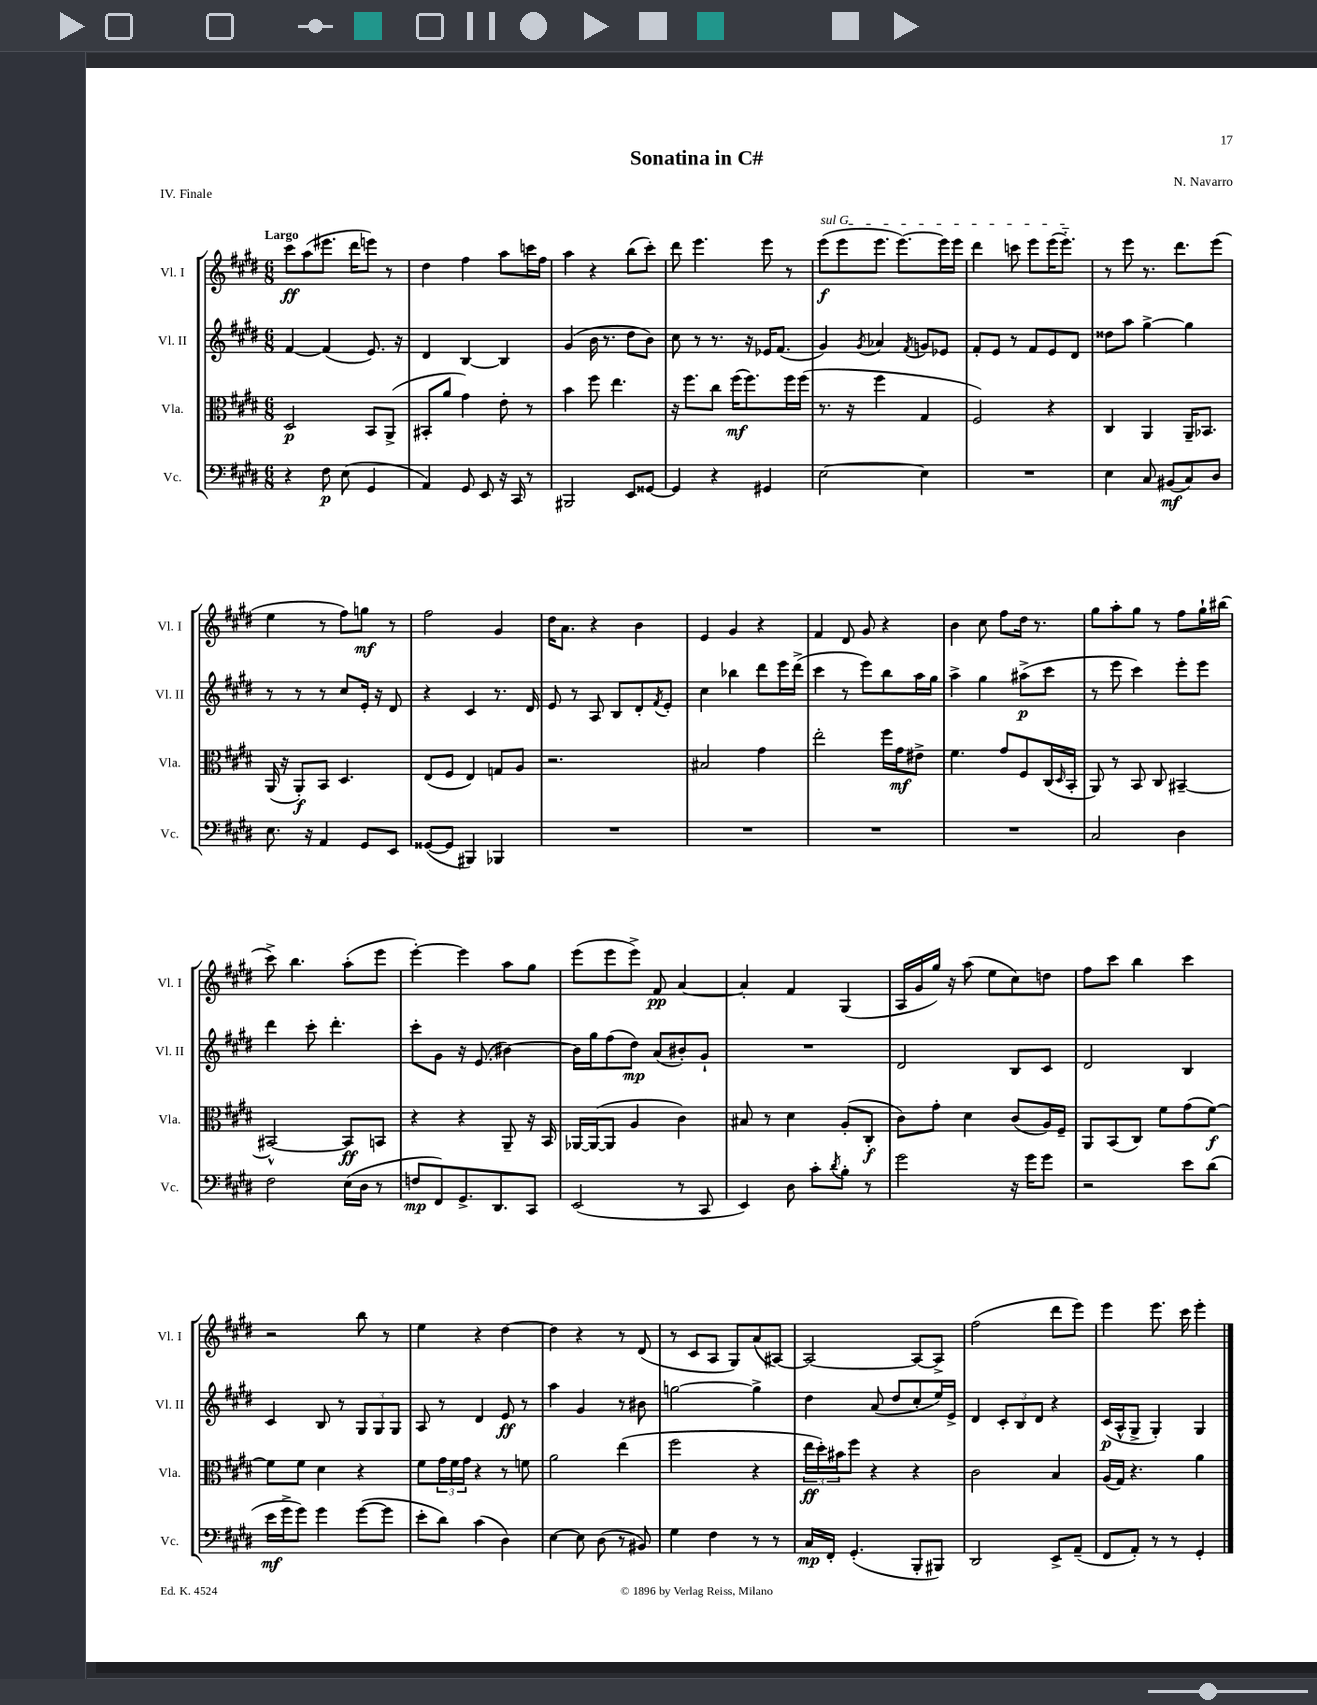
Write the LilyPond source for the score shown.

\header { title = "Sonatina in C#" composer = "N. Navarro" piece = "IV. Finale" }
<<
\new StaffGroup <<
\new Staff = "s0" \with { instrumentName = "Vl. I" shortInstrumentName = "Vl. I" } {
    \clef treble \key e \major \numericTimeSignature \time 6/8 \tempo "Largo"
    cis'''8\ff a''8( eis'''8. dis'''16 e'''8) r8 |
    dis''4 fis''4 a''8 c'''16 fis''16 |
    a''4 r4 b''8( cis'''8-.) |
    dis'''8 e'''4. e'''8 r8 |
    \once \override TextSpanner.bound-details.left.text = \markup { \italic "sul G" } e'''8\f\startTextSpan( e'''8 e'''8. e'''8.~) e'''16 e'''16 |
    dis'''4 c'''8 e'''8 e'''16( e'''8.-_\stopTextSpan) |
    r8 e'''8 r8. dis'''8. e'''8( |
    e''4 r8 fis''8) g''8\mf r8 |
    fis''2 gis'4 |
    dis''16 a'8. r4 b'4 |
    e'4 gis'4 r4 |
    fis'4 dis'8 gis'8 r4 |
    b'4 cis''8 fis''8 dis''16 r8. |
    gis''8 a''8-. gis''8 r8 fis''8 gis''16-! bis''16( |
    cis'''8->) b''4. a''8-.( e'''8 |
    e'''4~-.) e'''4 a''8 gis''8 |
    e'''8( e'''8 e'''8->) fis'8\pp a'4~ |
    a'4-. fis'4 gis4( |
    a16 gis'16 gis''16) r16 a''8( e''8 cis''8) d''8 |
    fis''8 cis'''8 b''4 cis'''4 |
    r2 b''8 r8 |
    e''4 r4 dis''4~ |
    dis''4 r4 r8 dis'8( |
    r8 cis'8 a8 gis8) a'8( ais8~) |
    ais2~ ais8~ ais8-> |
    fis''2( dis'''8 e'''8) |
    e'''4 e'''8. cis'''16 e'''4-. \bar "|." |
}
\new Staff = "s1" \with { instrumentName = "Vl. II" shortInstrumentName = "Vl. II" } {
    \clef treble \key e \major \numericTimeSignature \time 6/8
    fis'4~ fis'4( e'8.) r16 |
    dis'4 b4~ b4 |
    gis'4( b'16 r8. dis''8 b'8) |
    cis''8 r8 r8. r16 ees'16 fis'8.( |
    gis'4) \acciaccatura { gis'8 } aes'4 \acciaccatura { fis'8 } g'8 ees'8 |
    fis'8-. e'8 r8 fis'8 e'8 dis'8 |
    disis''8 a''8 gis''4~-> gis''4 |
    r8 r8 r8 cis''8 e'16-. r16 dis'8 |
    r4 cis'4 r8. dis'16 |
    e'8 r8 a8 b8 dis'8-. \acciaccatura { fis'8 } e'8-. |
    cis''4 bes''4 dis'''8 e'''16 dis'''16->( |
    cis'''4 r8 e'''8) b''8 a''16 gis''16 |
    a''4-> gis''4 ais''8->\p( cis'''8 |
    r8 e'''8 cis'''4) e'''8-. e'''8 |
    dis'''4 cis'''8-. dis'''4.-. |
    cis'''8-. gis'8 r16 e'8.( bis'4~) |
    bis'16 gis''16 fis''8( dis''8\mp) a'8( bis'8-.) gis'8-! |
    R2. |
    dis'2 b8 cis'8 |
    dis'2 b4 |
    cis'4 b8 r8 \tuplet 3/2 { gis8 gis8 gis8 } |
    a8 r8 dis'4 e'8\ff r8 |
    a''4 gis'4 r8 bis'8 |
    g''2~ g''4-> |
    dis''4 a'8( dis''8 cis''8-. e''16) e'16-> |
    dis'4 \tuplet 3/2 { cis'8-. b8 dis'8 } r4 |
    cis'16\p( a16-^ gis8-> gis4-.) gis4 \bar "|." |
}
\new Staff = "s2" \with { instrumentName = "Vla." shortInstrumentName = "Vla." } {
    \clef alto \key e \major \numericTimeSignature \time 6/8
    dis2\p b,8 a,8->( |
    bis,8-. a'8 gis'4) e'8-. r8 |
    b'4 fis''8 e''4. |
    r16 fis''8. cis''8 fis''16\mf( fis''8.) fis''16 fis''16( |
    r8. r16 fis''4 gis4 |
    fis2) r4 |
    cis4 a,4 a,16-- bes,8. |
    a,16( r16 a,8-.\f) b,8 dis4. |
    e8( fis8 e4) g8 a8 |
    r2. |
    bis2 gis'4 |
    e''2-. fis''16 gis'16\mf eis'8-> |
    fis'4. gis'8 fis8 cis16( \grace { dis16 } b,16-. |
    a,8) r8 b,8 cis8 bis,4~-- |
    bis,2~-^ bis,8\ff b,8 |
    r4 r4 a,8-- r16 b,16 |
    aes,16~ aes,16~( aes,8 a4 cis'4) |
    bis8 r8 dis'4 a8-.( cis8-.\f |
    cis'8) gis'8-. dis'4 cis'8( a16) fis16-- |
    a,8 b,8( cis8) fis'8 gis'8( fis'8~\f) |
    fis'8 fis'8 dis'4 r4 |
    fis'8 \tuplet 3/2 { gis'16 fis'16 gis'16 } r4 r8 f'8 |
    a'2 e''4( |
    fis''2 r4 |
    \tuplet 3/2 { e''16\ff dis''16-.) bis'16 } fis''8 r4 r4 |
    cis'2 b4 |
    a16( gis16) r4. a'4 \bar "|." |
}
\new Staff = "s3" \with { instrumentName = "Vc." shortInstrumentName = "Vc." } {
    \clef bass \key e \major \numericTimeSignature \time 6/8
    r4 fis8\p e8( gis,4 |
    a,4) gis,8 e,8 r16 cis,16 r8 |
    bis,,2 e,8 gisis,8~ |
    gisis,4 r4 gis,4 |
    e2~ e4 |
    R2. |
    e4 cis8 bis,8\mf( cis8) dis8 |
    e8. r16 a,4 gis,8 e,8 |
    gisis,8~( gisis,8 bis,,4) bes,,4 |
    R2. |
    R2. |
    R2. |
    R2. |
    cis2 dis4 |
    fis2 e16( dis16 r8 |
    f8\mp fis,8) gis,8.-> dis,8. cis,8 |
    e,2( r8 cis,8 |
    e,4) dis8 cis'8-. \acciaccatura { dis'8 } b8-. r8 |
    gis'2 r16 gis'16 gis'8 |
    r2 e'8 dis'8( |
    e'16\mf gis'16-> gis'8) gis'4 gis'8~( gis'8 |
    e'8-. dis'8) cis'4( dis4) |
    e4~ e8 dis8( r8 bis,8) |
    gis4 fis4 r8 r8 |
    cis16\mp fis,16-. gis,4.-.( b,,8-. bis,,8) |
    dis,2 e,8-> a,8--( |
    fis,8 a,8-.) r8 r8 gis,4-. \bar "|." |
}
>>
>>
\layout { \context { \Score \remove "Bar_number_engraver" } }
